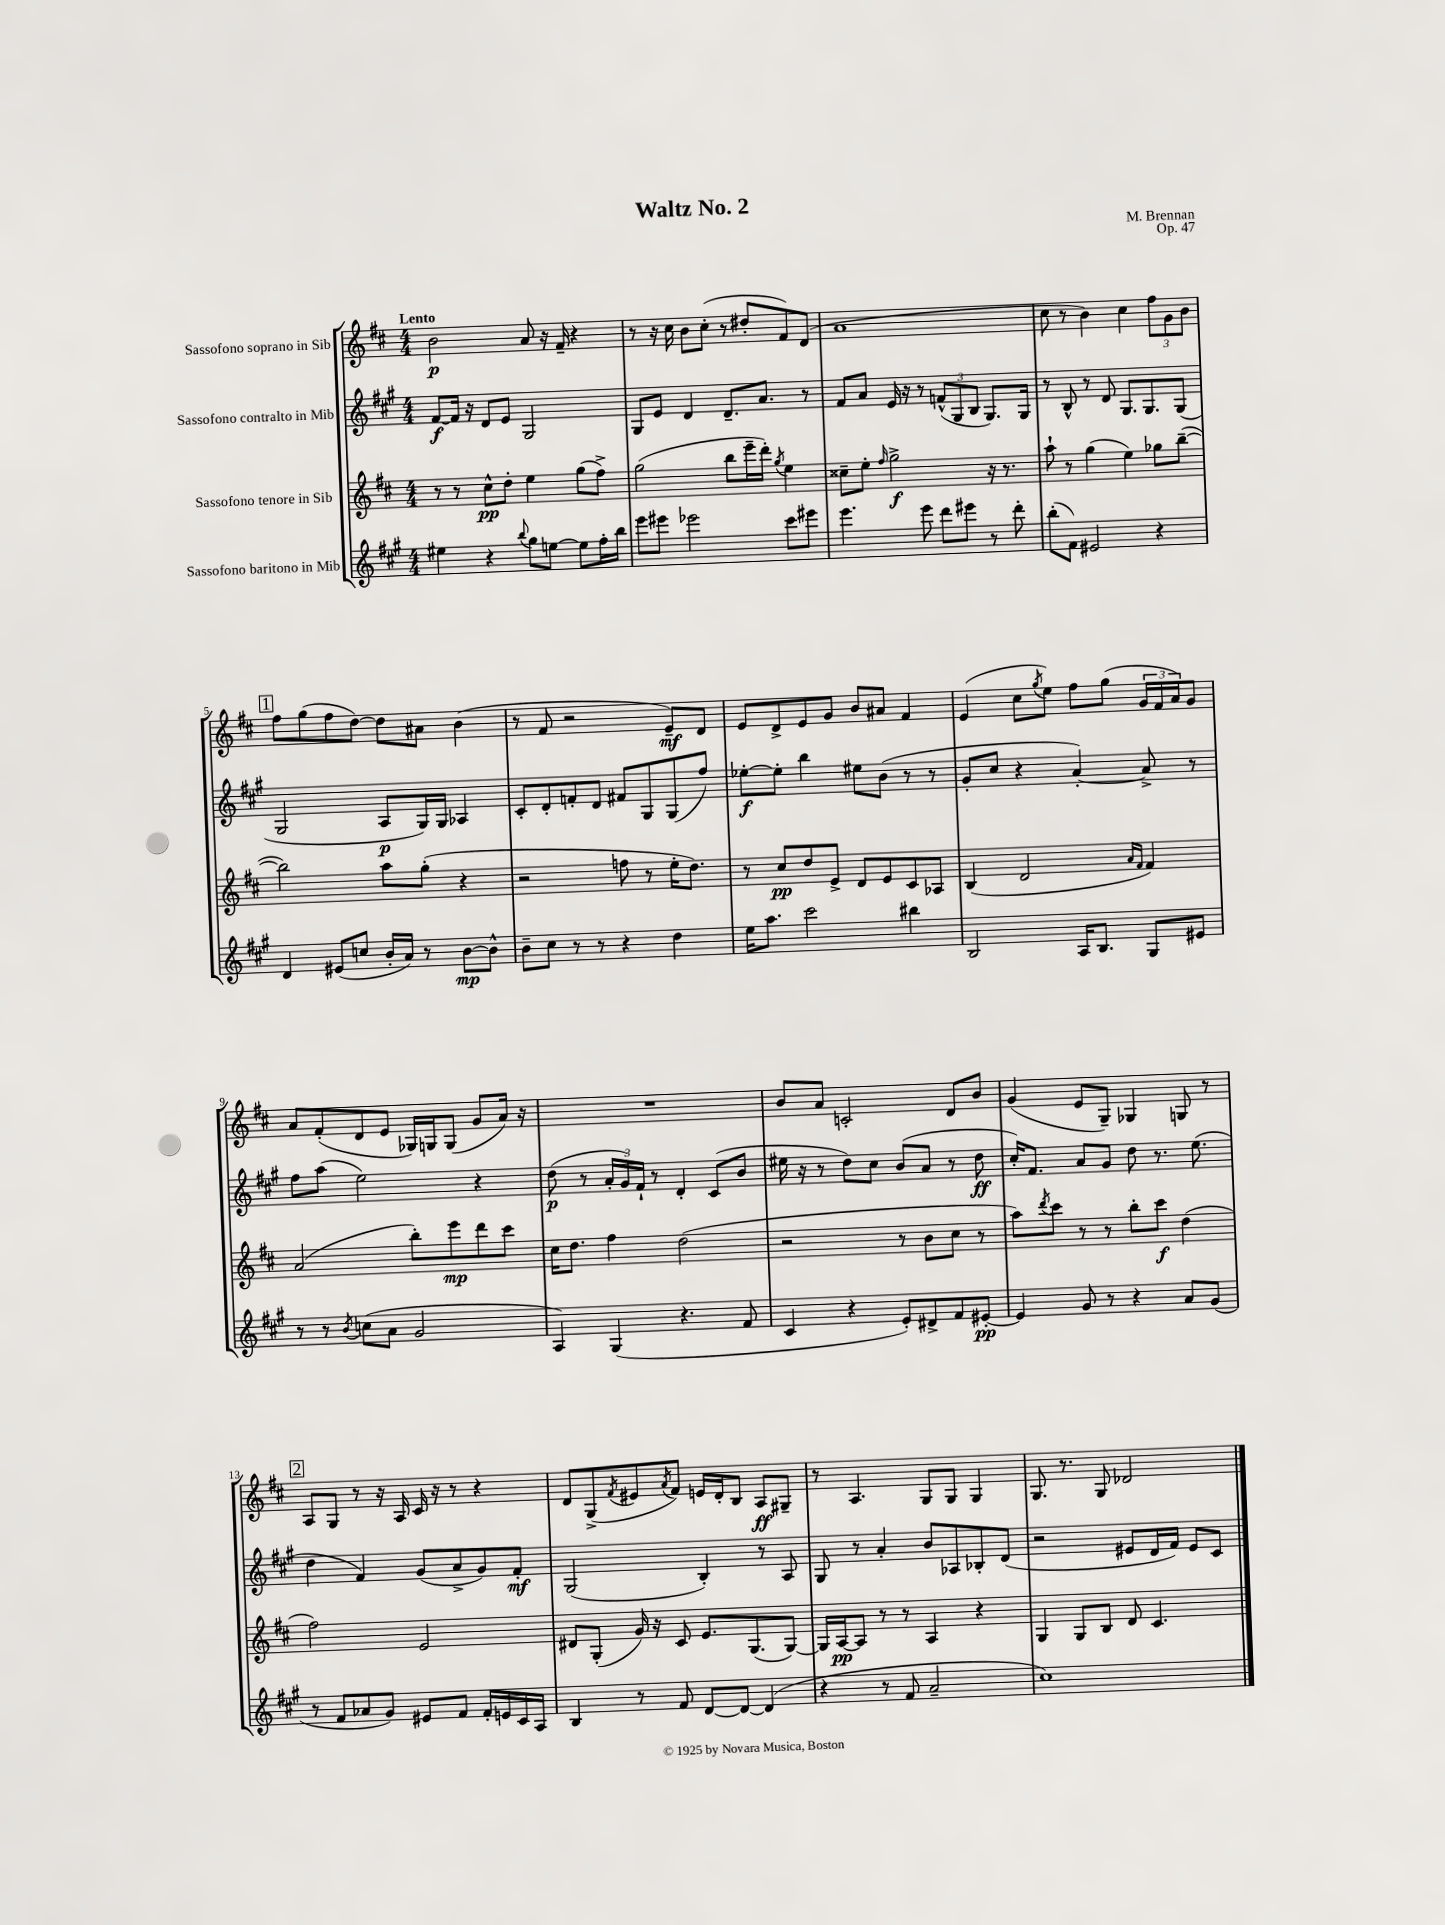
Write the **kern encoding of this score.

**kern	**dynam	**kern	**dynam	**kern	**dynam	**kern	**dynam
*part4	*part4	*part3	*part3	*part2	*part2	*part1	*part1
*staff4	*staff4	*staff3	*staff3	*staff2	*staff2	*staff1	*staff1
*I"Sassofono baritono in Mib	*	*I"Sassofono tenore in Sib	*	*I"Sassofono contralto in Mib	*	*I"Sassofono soprano in Sib	*
*clefG2	*	*clefG2	*	*clefG2	*	*clefG2	*
*k[f#c#g#]	*	*k[f#c#]	*	*k[f#c#g#]	*	*k[f#c#]	*
*M4/4	*	*M4/4	*	*M4/4	*	*M4/4	*
=1	=1	=1	=1	=1	=1	=1	=1
!	!	!	!	!	!	!LO:TX:a:B:t=Lento	!
4ee#X\	.	8r	.	[8f#/L	f	2b\	p
.	.	8r	.	16f#/Jk]	.	.	.
.	.	.	.	16r	.	.	.
4r	.	8cc#^^\L	pp	8d/L	.	.	.
.	.	8dd'\J	.	8e/J	.	.	.
8qqbb/	.	.	.	.	.	.	.
8gg#\L	.	4ee\	.	2G#/	.	8a/	.
[8een\J	.	.	.	.	.	16r	.
.	.	.	.	.	.	16f#~/	.
8ee\L]	.	(8gg\L	.	.	.	4r	.
16ff#'\L	.	8ff#^\J)	.	.	.	.	.
16bb\JJ	.	.	.	.	.	.	.
=2	=2	=2	=2	=2	=2	=2	=2
8eee\L	.	(2gg\	.	8G#/L	.	8r	.
8eee#X\J	.	.	.	8e/J	.	16r	.
.	.	.	.	.	.	16cc#\	.
2eee-X\	.	.	.	4d/	.	8b\L	.
.	.	.	.	.	.	(8cc#'\J	.
.	.	8bb\L	.	8.d~/L	.	8r	.
.	.	16eee~\L	.	.	.	8dd#X'/L	.
.	.	16ddd'\JJ)	.	8.a/J	.	.	.
.	.	8qgg/	.	.	.	.	.
8ccc#\L	.	4ee\	.	.	.	8f#/)	.
8eee#X\J	.	.	.	8r	.	(8d/J	.
=3	=3	=3	=3	=3	=3	=3	=3
4.eee\	.	8cc##X~\L	.	8f#/L	.	1a	.
.	.	8ee'\J	.	8a/J	.	.	.
.	.	16qqff#/	.	.	.	.	.
.	.	2gg^\	f	16e/	.	.	.
.	.	.	.	16r	.	.	.
8eee\	.	.	.	8r	.	.	.
8ddd\L	.	.	.	(12fn^^/L	.	.	.
.	.	.	.	12G#/	.	.	.
8eee#X\J	.	.	.	.	.	.	.
.	.	.	.	12B/J	.	.	.
8r	.	16r	.	8.G#/L)	.	.	.
.	.	8.r	.	.	.	.	.
8ddd'\	.	.	.	.	.	.	.
.	.	.	.	16G#/Jk	.	.	.
=4	=4	=4	=4	=4	=4	=4	=4
(8bb'\L	.	8aa`\	.	8r	.	8cc#\	.
8f#\J)	.	8r	.	8B^^/	.	8r	.
2e#X/	.	(4gg\	.	8r	.	4b\)	.
.	.	.	.	8d/	.	.	.
.	.	4ee\)	.	8.G#/L	.	4cc#\	.
.	.	.	.	8.G#/	.	.	.
4r	.	8gg-X\L	.	.	.	12ff#\L	.
.	.	.	.	.	.	12g\	.
.	.	([8bb~\J	.	(8G#/J	.	.	.
.	.	.	.	.	.	12b\J	.
!!LO:LB:g=z
!!LO:REH:place=s1:t=1
=5	=5	=5	=5	=5	=5	=5	=5
4d/	.	2bb\])	.	2G#/	.	8ff#\L	.
.	.	.	.	.	.	(8gg\	.
(8e#X/L	.	.	.	.	.	8ff#\	.
8ccn/J	.	.	.	.	.	[8dd\J)	.
16b'/LL	.	8aa\L	.	8A/L	p	8dd\L]	.
16a/JJ)	.	.	.	.	.	.	.
8r	.	(8gg'\J	.	16G#/L)	.	8a#X\J	.
.	.	.	.	16G#/JJ	.	.	.
[8b\L	mp	4r	.	4A-X/	.	(4b\	.
8b^^\J]	.	.	.	.	.	.	.
=6	=6	=6	=6	=6	=6	=6	=6
8b~\L	.	2r	.	8c#'/L	.	8r	.
8cc#\J	.	.	.	8d'/	.	8f#/	.
8r	.	.	.	8fn'/	.	2r	.
8r	.	.	.	8d/J	.	.	.
4r	.	8ffn\	.	8f#X/L	.	.	.
.	.	8r	.	8G#/	.	.	.
4dd\	.	16ee'\KL	.	(8G#/	.	8e~/L)	mf
.	.	8.dd\J)	.	.	.	.	.
.	.	.	.	8ff#/J)	.	8d/J	.
=7	=7	=7	=7	=7	=7	=7	=7
16ee\KL	.	8r	.	[8ee-X'\L	f	8e/L	.
8.aa\J	.	.	.	.	.	.	.
.	.	8cc#/L	pp	8ee-'\J]	.	8d^/	.
2ccc#\	.	8dd/	.	4bb\	.	8e/	.
.	.	8e^/J	.	.	.	8g/J	.
.	.	8d/L	.	8ee#X\L	.	8b/L	.
.	.	8e/	.	(8b\J	.	8a#X/J	.
4bb#X\	.	8c#/	.	8r	.	4f#/	.
.	.	8A-X/J	.	8r	.	.	.
=8	=8	=8	=8	=8	=8	=8	=8
2B/	.	(4B/	.	8g#'/L	.	(4e/	.
.	.	.	.	8cc#/J	.	.	.
.	.	2d/	.	4r	.	8cc#\L	.
.	.	.	.	.	.	8qgg/	.
.	.	.	.	.	.	8ee\J)	.
16A/KL	.	.	.	[4a'/)	.	8ff#\L	.
8.B/J	.	.	.	.	.	.	.
.	.	.	.	.	.	(8gg\J	.
.	.	16qqa/LL	.	.	.	.	.
.	.	16qqf#/JJ	.	.	.	.	.
8G#/L	.	4f#/)	.	8a^/]	.	24g/LL	.
.	.	.	.	.	.	24f#/	.
.	.	.	.	.	.	24a/J)	.
8e#X/J	.	.	.	8r	.	8g/J	.
!!LO:LB:g=z
=9	=9	=9	=9	=9	=9	=9	=9
8r	.	(2a/	.	8ff#\L	.	8a/L	.
8r	.	.	.	(8aa\J	.	(8f#'/	.
8qb/	.	.	.	.	.	.	.
(8ccn\L	.	.	.	2ee\)	.	8d/	.
8a\J	.	.	.	.	.	8e/J	.
2g#/	.	8bb'\L)	.	.	.	16G-X/LL)	.
.	.	.	.	.	.	16Gn/J	.
.	.	8eee\	mp	.	.	(8G/J	.
.	.	8ddd\	.	4r	.	8g/L	.
.	.	8ccc#\J	.	.	.	16a/Jk)	.
.	.	.	.	.	.	16r	.
=10	=10	=10	=10	=10	=10	=10	=10
4A/)	.	16cc#\KL	.	(8dd\	p	1r	.
.	.	8.dd\J	.	.	.	.	.
.	.	.	.	8r	.	.	.
(4G#/	.	4ff#\	.	24a'/LL	.	.	.
.	.	.	.	24g#/)	.	.	.
.	.	.	.	24f#`/JJ	.	.	.
.	.	.	.	8r	.	.	.
4.r	.	(2dd\	.	4d'/	.	.	.
.	.	.	.	(8c#/L	.	.	.
8f#/	.	.	.	8b/J	.	.	.
=11	=11	=11	=11	=11	=11	=11	=11
4c#/	.	2r	.	16ee#X\	.	8b/L	.
.	.	.	.	16r	.	.	.
.	.	.	.	8r	.	8a/J	.
4r	.	.	.	8dd\L)	.	2cn'/	.
.	.	.	.	8cc#\J	.	.	.
8e'/L)	.	8r	.	(8b/L	.	.	.
8d#X^/	.	8b\L	.	8a/J	.	.	.
8f#/	.	8cc#\J	.	8r	.	8d/L	.
[8e#X'/J	pp	8r	.	8dd\	ff	8b/J	.
=12	=12	=12	=12	=12	=12	=12	=12
4e#/]	.	8aa\L)	.	16cc#'/KL)	.	(4g/	.
.	.	.	.	8.f#/J	.	.	.
.	.	8qddd/	.	.	.	.	.
.	.	8ccc#\J	.	.	.	.	.
8g#/	.	8r	.	8a/L	.	8e/L	.
8r	.	8r	.	8g#/J	.	8G~/J)	.
4r	.	8bb'\L	.	8dd\	.	4G-X/	.
.	.	8ccc#\J	f	8.r	.	.	.
8a/L	.	(4dd\	.	.	.	8Gn/	.
.	.	.	.	(8.ee\	.	.	.
(8g#/J	.	.	.	.	.	8r	.
!!LO:LB:g=z
!!LO:REH:place=s1:t=2
=13	=13	=13	=13	=13	=13	=13	=13
8r	.	2ff#\)	.	4dd\	.	8A/L	.
8f#/L	.	.	.	.	.	8G/J	.
8a-X/	.	.	.	4f#/)	.	8r	.
8g#/J)	.	.	.	.	.	16r	.
.	.	.	.	.	.	16A/	.
8e#X/L	.	2e/	.	(8g#/L	.	16c#/	.
.	.	.	.	.	.	16r	.
8f#/J	.	.	.	8a^/	.	8r	.
16f#'/LL	.	.	.	8g#/)	.	4r	.
16en/	.	.	.	.	.	.	.
16c#/	.	.	.	8f#'/J	mf	.	.
16A/JJ	.	.	.	.	.	.	.
=14	=14	=14	=14	=14	=14	=14	=14
4B/	.	8d#X/L	.	(2G#/	.	8d/L	.
.	.	(8G'/J	.	.	.	(8G^/	.
.	.	.	.	.	.	8qf#/	.
8r	.	16g/)	.	.	.	8e#X/	.
.	.	16r	.	.	.	.	.
.	.	.	.	.	.	8qa/	.
8f#/	.	8c#/	.	.	.	8f#/J)	.
[8d/L	.	8.e/L	.	4B'/)	.	16en/LL	.
.	.	.	.	.	.	16d'/J	.
8d/J_	.	.	.	.	.	8B/J	.
.	.	(8.G/	.	.	.	.	.
(4d/]	.	.	.	8r	.	8A/L	ff
.	.	[8G/J)	.	8A/	.	8G#X~/J	.
=15	=15	=15	=15	=15	=15	=15	=15
4r	.	16G/LL]	.	8G#/	.	8r	.
.	.	[16A/J	pp	.	.	.	.
.	.	8A/J]	.	8r	.	4.A/	.
8r	.	8r	.	4a'/	.	.	.
8f#/	.	8r	.	.	.	.	.
2a~/	.	4A/	.	8b/L	.	8G/L	.
.	.	.	.	8A-X/	.	8G/J	.
.	.	4r	.	8B-X'/	.	4G/	.
.	.	.	.	(8d/J	.	.	.
=16	=16	=16	=16	=16	=16	=16	=16
1cc#)	.	4G/	.	2r	.	8.G/	.
.	.	.	.	.	.	8.r	.
.	.	8G/L	.	.	.	.	.
.	.	8B/J	.	.	.	8G/	.
.	.	8d/	.	8e#X/L	.	2d-X/	.
.	.	4.c#/	.	16d/L	.	.	.
.	.	.	.	16f#/JJ)	.	.	.
.	.	.	.	8e#/L	.	.	.
.	.	.	.	8c#/J	.	.	.
==	==	==	==	==	==	==	==
*-	*-	*-	*-	*-	*-	*-	*-
